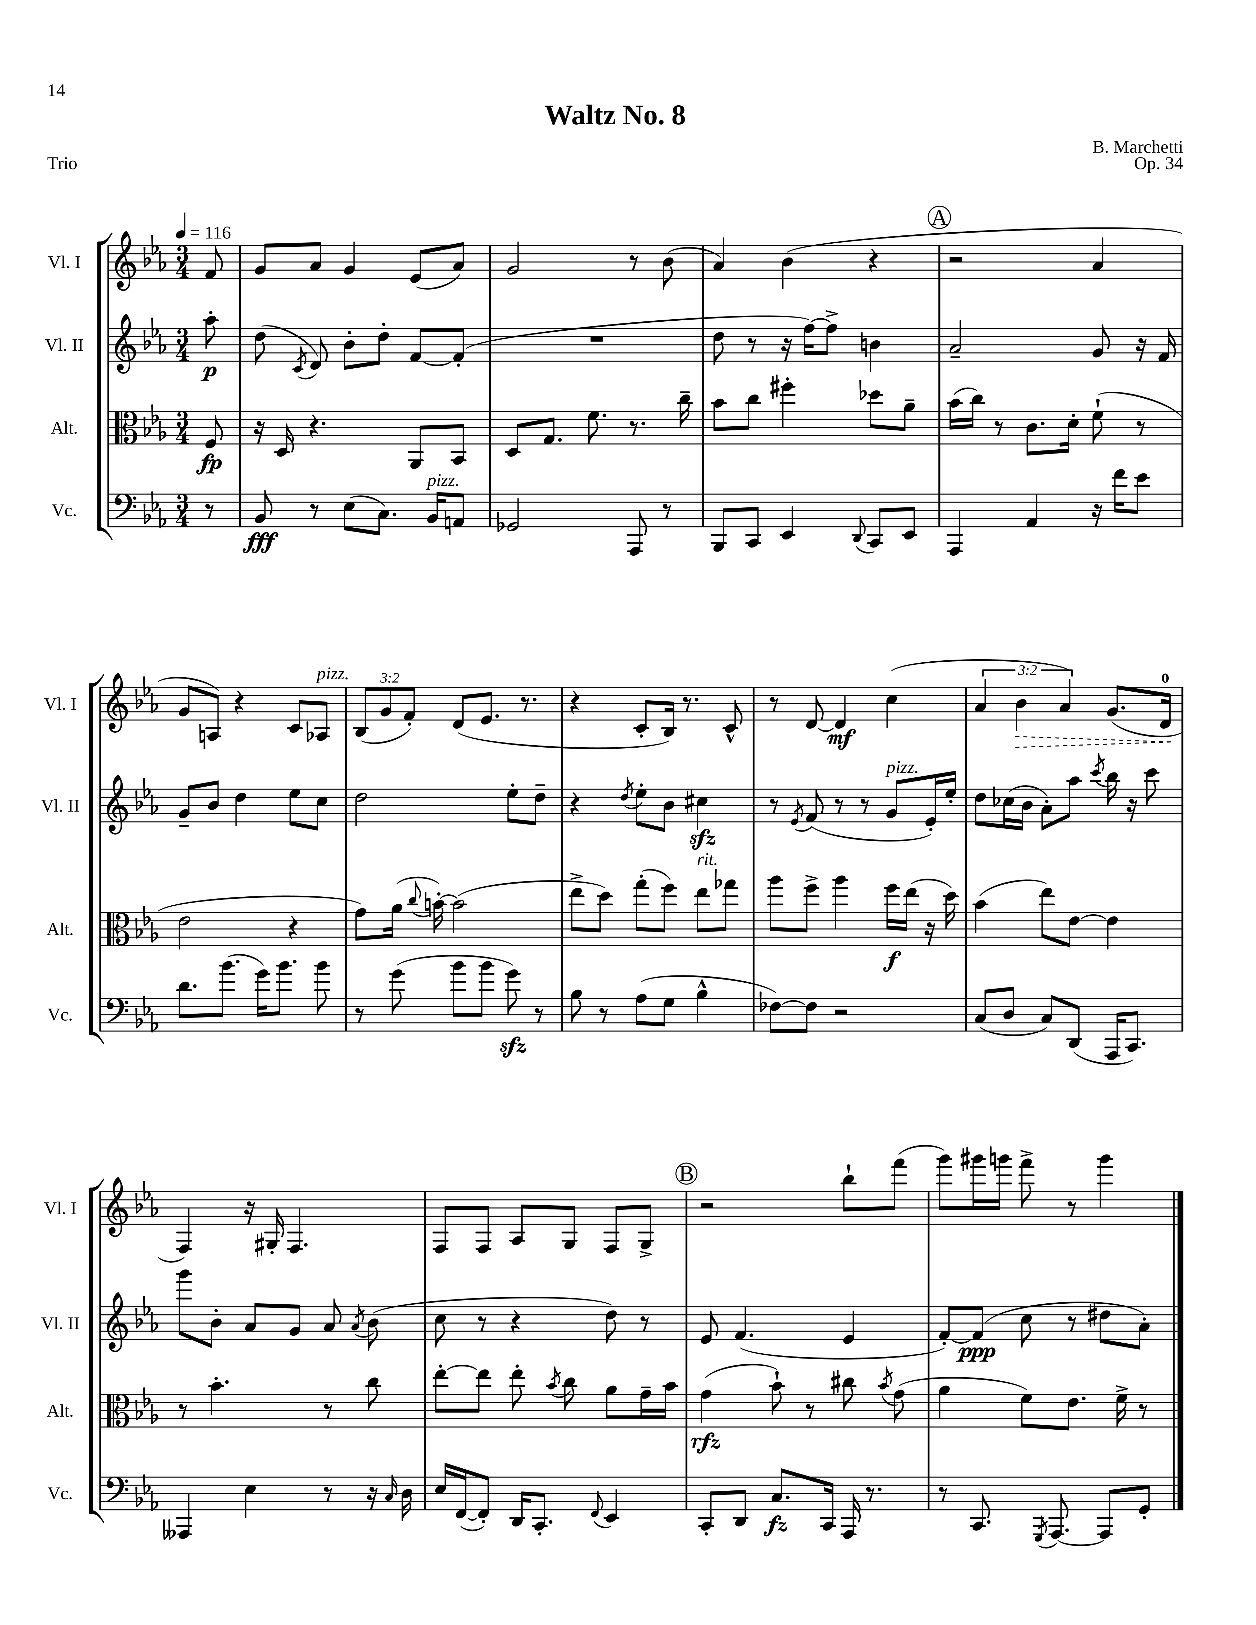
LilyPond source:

\header { title = "Waltz No. 8" composer = "B. Marchetti" opus = "Op. 34" piece = "Trio" }
<<
\new StaffGroup <<
\new Staff = "s0" \with { instrumentName = "Vl. I" shortInstrumentName = "Vl. I" } {
    \clef treble \key ees \major \numericTimeSignature \time 3/4 \override Staff.TupletNumber.text = #tuplet-number::calc-fraction-text \partial 8 \tempo 4 = 116
    \autoBeamOff f'8 |
    g'8[ aes'8] g'4 ees'8[( aes'8]) |
    g'2 r8 bes'8( |
    aes'4) bes'4( r4 |
    \mark \markup { \circle "A" } r2 aes'4 |
    g'8[ a8]) r4 c'8[ aes8]^\markup { \italic "pizz." } |
    \tuplet 3/2 { bes8[( g'8 f'8]-.) } d'8[( ees'8.] r8. |
    r4 c'8[-. bes16]) r8. c'8-^ |
    r8 d'8~ d'4\mf c''4( |
    \tuplet 3/2 { aes'4 \once \override Hairpin.style = #'dashed-line bes'4\> aes'4) } g'8.[( d'16]-0\! |
    f4) r16 gis16-. f4. |
    f8[ f8] aes8[ g8] f8[ g8]-> |
    \mark \markup { \circle "B" } r2 bes''8[-! f'''8]( |
    g'''8[) gis'''16 g'''16] f'''8-> r8 g'''4 \bar "|." |
}
\new Staff = "s1" \with { instrumentName = "Vl. II" shortInstrumentName = "Vl. II" } {
    \clef treble \key ees \major \numericTimeSignature \time 3/4 \partial 8
    \autoBeamOff aes''8-.\p |
    d''8( \acciaccatura { c'8 } d'8) bes'8[-. d''8]-. f'8[~ f'8]-.( |
    R2. |
    d''8 r8 r16 f''16[~) f''8]-> b'4 |
    \mark \markup { \circle "A" } aes'2-- g'8 r16 f'16 |
    g'8[-- bes'8] d''4 ees''8[ c''8] |
    d''2 ees''8[-. d''8]-- |
    r4 \acciaccatura { d''8 } ees''8[-. bes'8] cis''4\sfz |
    r8 \acciaccatura { ees'8 } f'8( r8 r8 g'8[^\markup { \italic "pizz." } ees'16-.) ees''16]-. |
    d''8[ ces''16( bes'16] aes'8[-.) aes''8] \acciaccatura { c'''8 } bes''16 r16 c'''8 |
    g'''8[ bes'8]-. aes'8[ g'8] aes'8 \acciaccatura { aes'8 } bes'8( |
    c''8 r8 r4 d''8) r8 |
    \mark \markup { \circle "B" } ees'8 f'4.( ees'4 |
    f'8[~-.) f'8]\ppp( c''8 r8 dis''8[ aes'8]-.) \bar "|." |
}
\new Staff = "s2" \with { instrumentName = "Alt." shortInstrumentName = "Alt." } {
    \clef alto \key ees \major \numericTimeSignature \time 3/4 \partial 8
    \autoBeamOff f8\fp |
    r16 d16 r4. aes,8[ bes,8] |
    d8[ g8.] f'8. r8. c''16-- |
    bes'8[ c''8] fis''4-. des''8[ aes'8]-- |
    \mark \markup { \circle "A" } bes'16[( c''16]) r8 c'8.[ d'16]-. f'8-!( r8 |
    ees'2 r4 |
    g'8[) aes'16]( \appoggiatura { c''8 } b'16~-.) b'2( |
    ees''8[-> d''8]) g''8[-.( f''8]) ees''8[^\markup { \italic "rit." } ges''8] |
    aes''8[ f''8]-> aes''4 f''16[\f ees''16]( r16 d''16) |
    bes'4( ees''8[) ees'8]~ ees'4 |
    r8 bes'4.-. r8 c''8 |
    ees''8[~-. ees''8] ees''8-. \acciaccatura { bes'8 } c''8 aes'8[ g'16-- bes'16] |
    \mark \markup { \circle "B" } g'4\rfz( bes'8-!) r8 cis''8 \acciaccatura { bes'8 } g'8( |
    aes'4 f'8[) ees'8.] f'16-> r8 \bar "|." |
}
\new Staff = "s3" \with { instrumentName = "Vc." shortInstrumentName = "Vc." } {
    \clef bass \key ees \major \numericTimeSignature \time 3/4 \partial 8
    \autoBeamOff r8 |
    bes,8\fff r8 ees8[( c8.]) bes,16[^\markup { \italic "pizz." } a,8] |
    ges,2 aes,,8 r8 |
    bes,,8[ c,8] ees,4 \appoggiatura { d,8 } c,8[ ees,8] |
    \mark \markup { \circle "A" } aes,,4 aes,4 r16 f'16[ ees'8] |
    d'8.[ bes'8.]( g'16[) bes'8.] bes'8 |
    r8 g'8( bes'8[ bes'8] g'8\sfz) r8 |
    bes8 r8 aes8[( g8] bes4-^ |
    fes8[~) fes8] r2 |
    c8[( d8] c8[) d,8]( aes,,16[ c,8.]) |
    aeses,,4 ees4 r8 r16 \grace { c16 } d16 |
    ees16[ f,16~( f,8]-.) d,16[ c,8.]-. \appoggiatura { f,8 } ees,4 |
    \mark \markup { \circle "B" } c,8[-. d,8] c8.[\fz c,16] aes,,16 r8. |
    r8 c,8. \acciaccatura { g,,8 } aes,,8.~ aes,,8[ g,8]-. \bar "|." |
}
>>
>>
\layout { \context { \Score \remove "Bar_number_engraver" } }
